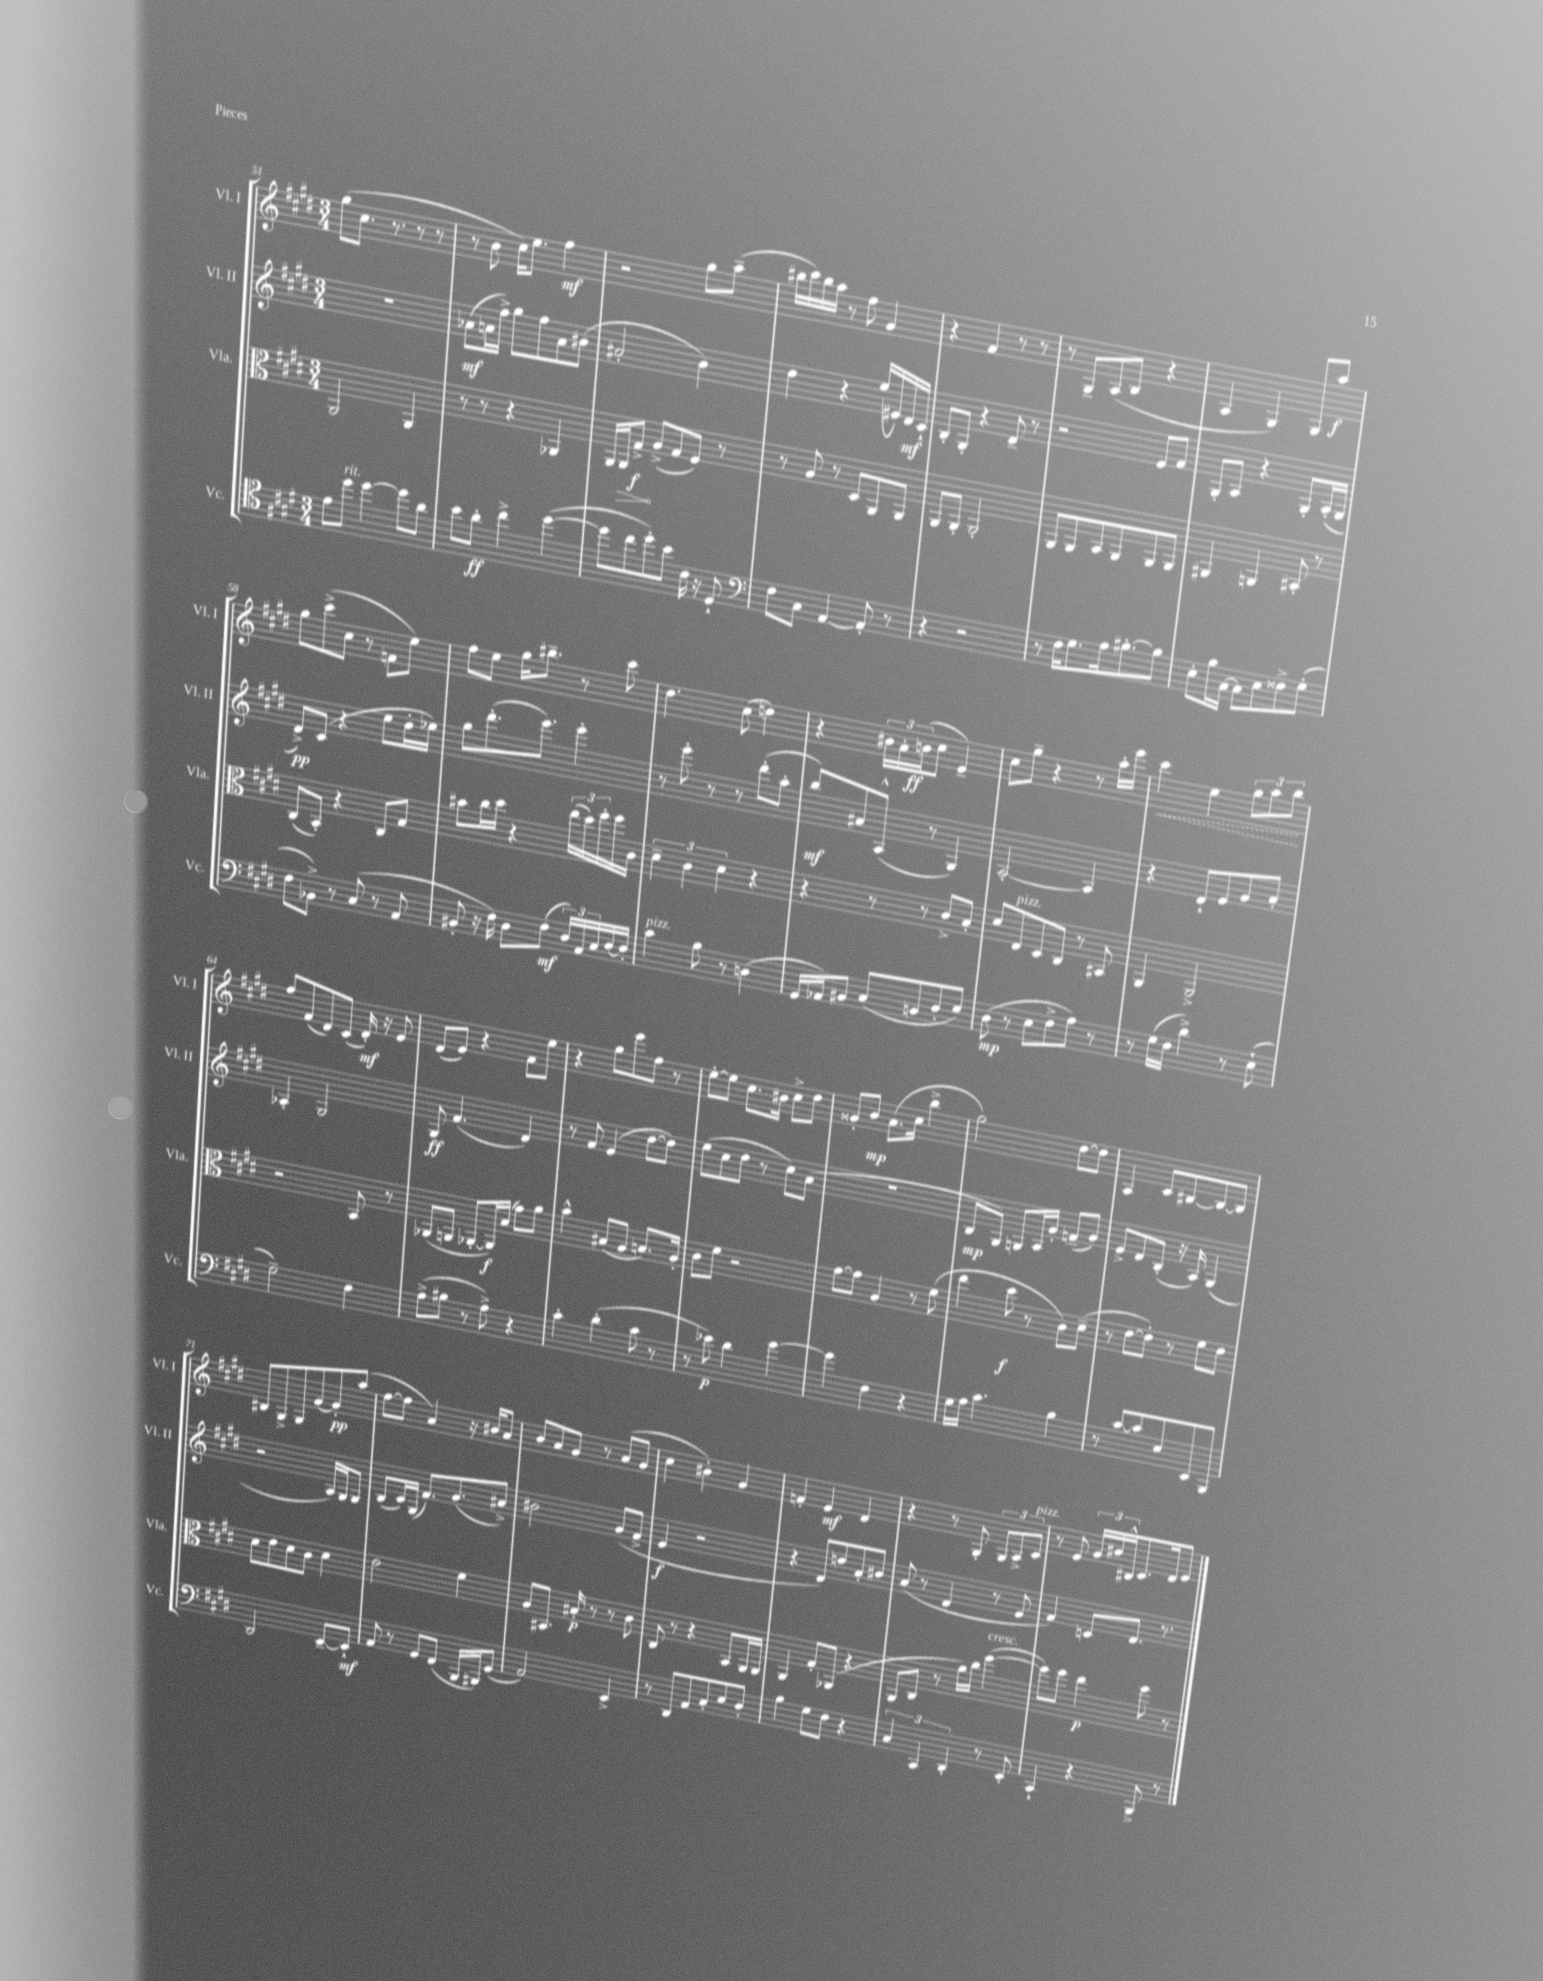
<<
\new StaffGroup <<
\new Staff = "s0" \with { instrumentName = "Vl. I" shortInstrumentName = "Vl. I" } {
    \clef treble \key e \major \numericTimeSignature \time 3/4
    gis''8( cis''8. r8. r8 r8 |
    r8 b'8 cis''16) e''8. fis''4\mf |
    r2 gis''8 a''8--( |
    bis''16 cis'''16) bis''16 a''16 r8 fis''8 gis'4 |
    r4 fis'4 r8 r8 |
    r8 gis8-- a8( b8 r4 |
    a4 gis4) gis8 a''8\f |
    gis''8 cis'''8->( cis''8 r8 f'8 e''8) |
    fis''8 e''8 gis''16 bis''8.-- r8 cis'''8 |
    dis''4. cis''8( d''4) |
    r4 \tuplet 3/2 { bis'16 a'16-. b'16\ff( } cis''8 e'4--) |
    cis''8 gis''8-- r4 r8 a''16-. e'''16 |
    \once \override Hairpin.style = #'dashed-line cis'''4\< e''4 \tuplet 3/2 { gis''8 a''8 b''8\! } |
    fis''8 fis'8( dis'8) cis'8( dis'16-.\mf) r16 e'8 |
    dis'8( e'8) r4 fis'8 e''8 |
    r4 gis''8 e'''8 fis''8 r8 |
    e''8~-. e''8 cis''8. bis'16 cis''8-> dis''8 |
    gisis'8-. b'8\mp a'8.( cis''16 b''4-> |
    gis''2) dis''8~ dis''8 |
    a4 cis'8 bis8~ bis8~ bis8 |
    bis8 gis8-> gis8 gis'8~ gis'8-.\pp a''8( |
    fis''8~ fis''8 a'4) r16 bis'16 a'8 |
    b'8 a'8 gis'8 r8 a'8( gis'8 |
    cis''4 bis'4-.) gis'4 |
    f'4-. e'4\mf dis'4 |
    r4 r8 gis8-. \tuplet 3/2 { gis8 a8-> cis'8^\markup { \italic "pizz." } } |
    r8 e'8 \tuplet 3/2 { gis'16 bis'16 bis16-^ } cis'8. dis'16 e'8 \bar "|." |
}
\new Staff = "s1" \with { instrumentName = "Vl. II" shortInstrumentName = "Vl. II" } {
    \clef treble \key e \major \numericTimeSignature \time 3/4
    R2. |
    aes'8\mf( a'16 fis''16->) gis''8 fis''8 a'8 bis'8( |
    ais'2-. b'4) |
    dis''4 r4 e''16( eis'16) dis'16\mf cis'16-! |
    b8-. gis8-. r4 dis'8-- r8 |
    r2 e'8 fis'8 |
    gis8-. a8 r4 gis8-. a16-.( gis16 |
    dis'8->\pp) cis'8( r4 e''8 dis''16-. ees''16) |
    gis''8 dis'''8.-.( e'''8.) e'''4-. |
    r8 e'''8-. r8 r8 dis'''8-.( a''8-. |
    b''8\mf) ais'8 a8-^( r8 gis4) |
    a2~-. a4 |
    r4 dis'8-! e'8 gis'8 a'8-. |
    aes4-. gis2 |
    gis8\ff fis'4.( dis'4) |
    r8 fis'8 e'4( dis''8~ dis''8) |
    e''8( cis''8 dis''8 r8 cis''8) a'8( |
    R2. |
    b8\mp gis8) g8 a16 gis'16-. f'8--( gis'8) |
    e'8-> dis'8 b8-.( r16 a16) gis4( |
    r2 a16) gis16 gis8 |
    b8( cis'16) gis16( fis'8.) gis'8.( ais'8->) |
    bis'2 gis'8( fis'8-> |
    e'4\f r2 |
    r4 dis'8) d''8 a'8-. bis'8 |
    a'8( r8 dis'4 r8 e'8 |
    fis'4) c'8 dis'8. r8. \bar "|." |
}
\new Staff = "s2" \with { instrumentName = "Vla." shortInstrumentName = "Vla." } {
    \clef alto \key e \major \numericTimeSignature \time 3/4
    a,2 a,4 |
    r8 r8 r4 aes,4 |
    a,16 \once \override Hairpin.circled-tip = ##t a,16\> gis8->\f\! a8->( gis8 fis8) r8 |
    r8 a8 r8 dis8 a,8 a,8 |
    a,8 a,8-. a,2-. |
    a,8 a,8 b,8 a,8 a,8 a,8 |
    ais,4 a,4 bis,8-. r8 |
    cis8( b,8-.) r4 cis8 gis8 |
    bis'8 cis''16 dis''16 r4 \tuplet 3/2 { e''16( dis''16) fis''16-. } fis''16 cis'16 |
    \tuplet 3/2 { dis'4-- cis'4 dis'4 } r4 |
    r4 r8 r8 cis'8-> b8-. |
    dis'8 e8^\markup { \italic "pizz." } dis8 cis8 r8 bis,8 |
    a,4 a,2-> |
    r2 b,8 r8 |
    aes,8( a,8 aes,8~-. aes,16\f) b16( gis'8) a'8 |
    b'4-^ bis8( a8 b8.) a16-. |
    cis'8 fis'8 r2 |
    gis'8~ gis'8 a4 r8 fis'8( |
    e''4 dis''8\f r8 cis'8) dis'8--( |
    r8 e'8~ e'8-.) r8 fis'8 e'8 |
    dis'8 e'8 dis'8 cis'8 dis'4 |
    e'2 fis'4 |
    a8 bis,8. bis16-.\p r8 r8 cis'8 |
    cis8 r8 r4 b,8 a,16 a,16 |
    a,4 gis8-. aes,8( r4 |
    a,8 cis8 r8 a'16) cis''16 fis''4~^\markup { \italic "cresc." }( |
    fis''8) fis''8 e''4\p fis''8 r8 \bar "|." |
}
\new Staff = "s3" \with { instrumentName = "Vc." shortInstrumentName = "Vc." } {
    \clef tenor \key e \major \numericTimeSignature \time 3/4
    e'8 dis''8^\markup { \italic "rit." } dis''4~ dis''8 a'8 |
    b'8 a'8-.\ff cis''4-> dis''4~( |
    dis''8 cis''8 dis''8-.) b'8 cis'16 r16 dis8-! |
    \clef bass fis8 cis8 a,4~ a,8-. r8 |
    r4 r2 |
    r8 fis16 gis8. a16 bis8.~-. bis8 |
    e8-. b16 cis16~ cis8 e8 fisis8-> gis8-.( |
    fis8 bes,8->) r8 cis8( r8 a,8 |
    bis,8-. r16 fis16) dis8 fis8\mf( \tuplet 3/2 { dis16) a,16 cis16 } dis16~ dis16-. |
    cis'4^\markup { \italic "pizz." } b8 r8 d4( |
    gis,16 aes,16) bis,8 cis8( b,8 dis8-. e8) |
    dis8\mp( r8 e8 fis8-> a8) r8 |
    r8 gis16( fis16 dis'4->) r8 e8-!( |
    gis2--) fis4 |
    a8->( bis8 r8 a8->) r4 |
    cis'4-. dis'4-.( cis'8 r8 |
    r8 ees'8\p) dis'4 gis'4~ |
    gis'4 fis4 r4 |
    gis16 a16 cis'4. b4 |
    r8 cis'8~ cis'8 e8 e,8 b,,8 |
    dis,2 e,8~-- e,8-!\mf |
    a,8 r8 gis,8 fis,8( b,,16 bis,,16) gis,8( |
    a,2) e,4-> |
    r8 dis,8 a,8 cis8-. e8 dis8-. |
    b4 gis8 fis8 r4 |
    \tuplet 3/2 { cis4 cis,4 dis,4-. } r8 e,8-. |
    cis,4-! r4 b,,8-> r8 \bar "|." |
}
>>
>>
\layout { \context { \Score currentBarNumber = #51 } }
